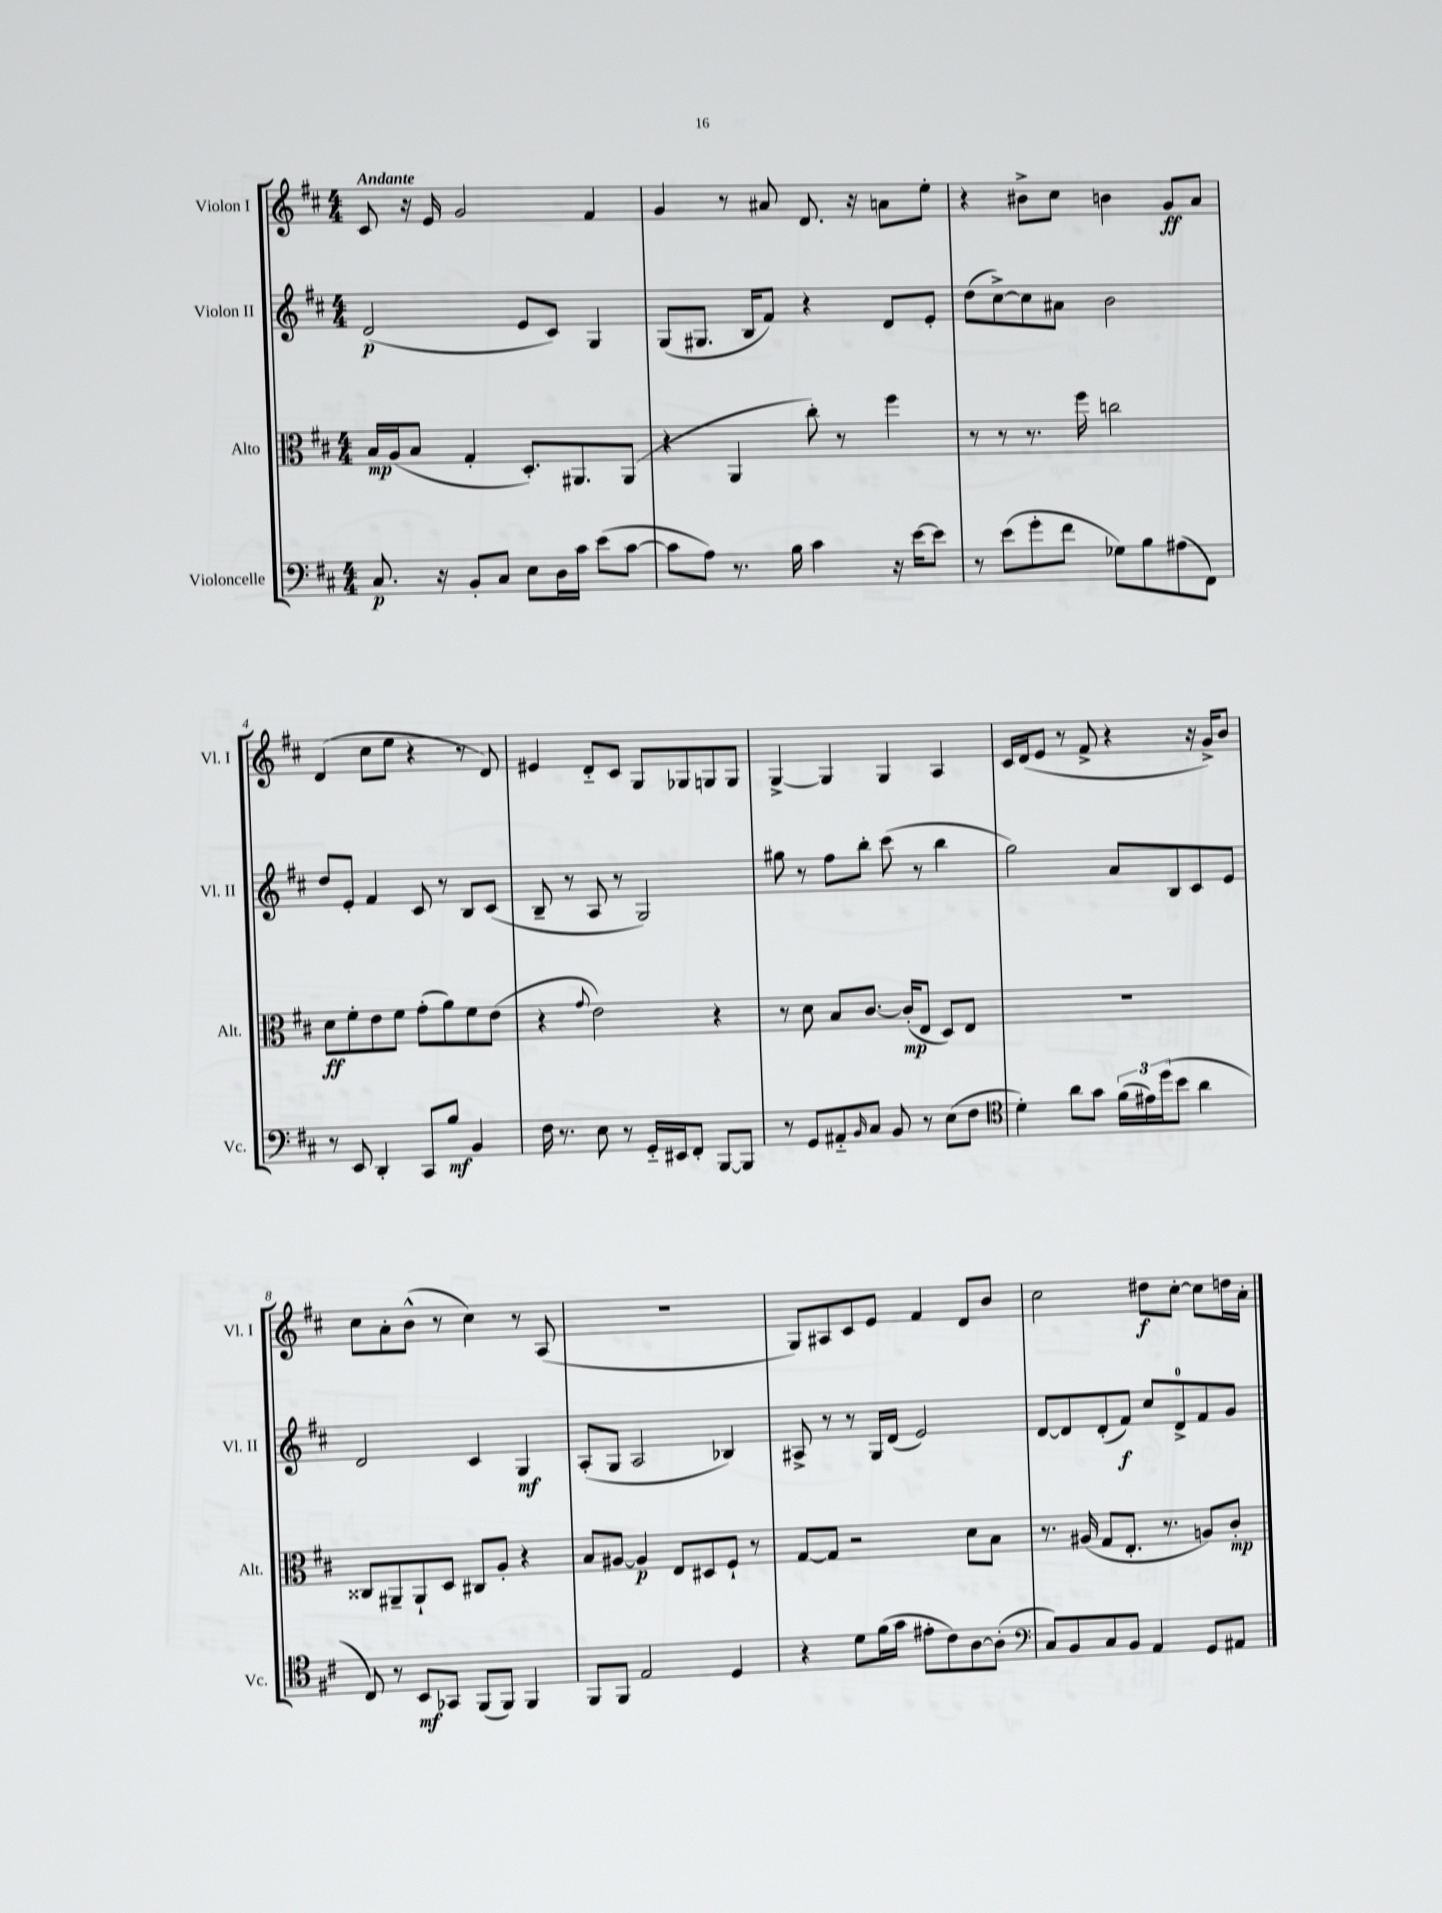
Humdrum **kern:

**kern	**dynam	**kern	**dynam	**kern	**dynam	**kern	**dynam
*part4	*part4	*part3	*part3	*part2	*part2	*part1	*part1
*staff4	*staff4	*staff3	*staff3	*staff2	*staff2	*staff1	*staff1
*I"Violoncelle	*	*I"Alto	*	*I"Violon II	*	*I"Violon I	*
*I'Vc.	*	*I'Alt.	*	*I'Vl. II	*	*I'Vl. I	*
*clefF4	*	*clefC3	*	*clefG2	*	*clefG2	*
*k[f#c#]	*	*k[f#c#]	*	*k[f#c#]	*	*k[f#c#]	*
*M4/4	*	*M4/4	*	*M4/4	*	*M4/4	*
=1	=1	=1	=1	=1	=1	=1	=1
!	!	!	!	!	!	!LO:TX:a:B:t=Andante	!
8.C#/	p	16B/LL	mp	(2d/	p	8c#/	.
.	.	(16A/J	.	.	.	.	.
.	.	8B/J	.	.	.	16r	.
16r	.	.	.	.	.	16e/	.
8BB'/L	.	4G'/	.	.	.	2g/	.
8C#/J	.	.	.	.	.	.	.
8E\L	.	8.D'/L)	.	8e/L	.	.	.
16D\L	.	.	.	8c#/J)	.	.	.
16c#\JJ	.	8.AA#X/	.	.	.	.	.
(8e\L	.	.	.	4G/	.	4f#/	.
[8c#\J	.	(8AA#/J	.	.	.	.	.
=2	=2	=2	=2	=2	=2	=2	=2
8c#\L]	.	4r	.	(8G/L	.	4g/	.
8A\J)	.	.	.	8.G#X/J	.	.	.
8.r	.	4AA/	.	.	.	8r	.
.	.	.	.	16B/KL	.	.	.
.	.	.	.	8f#/J)	.	8a#X/	.
16B\	.	.	.	.	.	.	.
4c#\	.	8cc#'\)	.	4r	.	8.d/	.
.	.	8r	.	.	.	.	.
.	.	.	.	.	.	16r	.
16r	.	4ff#\	.	8d/L	.	8an\L	.
[16e\KL	.	.	.	.	.	.	.
8e\J]	.	.	.	8e'/J	.	8ee'\J	.
=3	=3	=3	=3	=3	=3	=3	=3
8r	.	8r	.	(8dd\L	.	4r	.
(8e\L	.	8r	.	[8cc#^\)	.	.	.
8g'\	.	8.r	.	8cc#\]	.	8b#X^\L	.
8f#\J	.	.	.	8a#X\J	.	8cc#\J	.
.	.	16ff#\	.	.	.	.	.
8G-X\L)	.	2ccn\	.	2b\	.	4bn\	.
8B\	.	.	.	.	.	.	.
(8A#X\	.	.	.	.	.	8g/L	ff
8FF#\J)	.	.	.	.	.	8a/J	.
!!LO:LB:g=z
=4	=4	=4	=4	=4	=4	=4	=4
8r	.	8d\L	ff	8dd/L	.	(4d/	.
8EE/	.	8f#'\	.	8e'/J	.	.	.
4DD'/	.	8e\	.	4f#/	.	8cc#\L	.
.	.	8f#\J	.	.	.	8ee\J	.
8CC#/L	.	(8g'\L	.	8c#/	.	4r	.
8B/J	mf	8a\)	.	8r	.	.	.
4BB/	.	8f#\	.	8B/L	.	8r	.
.	.	(8e\J	.	(8c#/J	.	8d/)	.
=5	=5	=5	=5	=5	=5	=5	=5
16F#\	.	4r	.	8B~/	.	4e#X/	.
8.r	.	.	.	.	.	.	.
.	.	.	.	8r	.	.	.
.	.	8qqg/	.	.	.	.	.
8E\	.	2e\)	.	8A/	.	8d/L	.
8r	.	.	.	8r	.	8c#/J	.
16GG/LL	.	.	.	2G/)	.	8G/L	.
16EE#X/J	.	.	.	.	.	.	.
8FF#'/J	.	.	.	.	.	8G-X/	.
[8BBB/L	.	4r	.	.	.	8Gn/	.
8BBB/J]	.	.	.	.	.	8G/J	.
=6	=6	=6	=6	=6	=6	=6	=6
8r	.	8r	.	8gg#X\	.	[4G^/	.
8GG/L	.	8d\	.	8r	.	.	.
8AA#X/	.	8B/L	.	8ff#\L	.	4G/]	.
16qqBB/	.	.	.	.	.	.	.
8C#/J	.	[8.c#/J	.	8bb'\J	.	.	.
8BB/	.	.	.	(8ccc#\	.	4G/	.
.	.	(16c#'/KL]	mp	.	.	.	.
8r	.	8E/J	.	8r	.	.	.
(8E\L	.	8D/L)	.	4bb\	.	4A/	.
8F#\J	.	8E/J	.	.	.	.	.
=7	=7	=7	=7	=7	=7	=7	=7
*clefC4	*	*	*	*	*	*	*
4d'\)	.	1r	.	2gg\)	.	16c#/LL	.
.	.	.	.	.	.	(16d/J	.
.	.	.	.	.	.	8e/J	.
8a\L	.	.	.	.	.	8r	.
8g\J	.	.	.	.	.	8f#^/	.
(24f#\LL	.	.	.	8a/L	.	4r	.
24e#X\)	.	.	.	.	.	.	.
(24dd\J	.	.	.	.	.	.	.
8b\J	.	.	.	8B/	.	.	.
4a\	.	.	.	8c#/	.	16r	.
.	.	.	.	.	.	16g^/KL)	.
.	.	.	.	8e/J	.	8b/J	.
!!LO:LB:g=z
=8	=8	=8	=8	=8	=8	=8	=8
8C#/)	.	8C##X/L	.	2d/	.	8cc#\L	.
8r	.	8AA#X~/	.	.	.	8a'\	.
8BB/L	mf	8AA#`/	.	.	.	(8b^^\J	.
8GG-X/J	.	8D/J	.	.	.	8r	.
(8FF#/L	.	8C#X/L	.	4c#/	.	4cc#\)	.
8FF#/J)	.	8A'/J	.	.	.	.	.
4FF#/	.	4r	.	4G/	mf	8r	.
.	.	.	.	.	.	(8A/	.
=9	=9	=9	=9	=9	=9	=9	=9
8FF#/L	.	8B/L	.	(8A'/L	.	1r	.
8FF#/J	.	[8A#X/J	.	8G/J	.	.	.
2E/	.	4A#/]	p	2A/	.	.	.
.	.	8E/L	.	.	.	.	.
.	.	8D#X/	.	.	.	.	.
4D/	.	8F#`/J	.	4B-X/)	.	.	.
.	.	8r	.	.	.	.	.
=10	=10	=10	=10	=10	=10	=10	=10
4r	.	[8G/L	.	8A#X^/	.	8G/L)	.
.	.	8G/J]	.	8r	.	8A#X/	.
8d\L	.	2r	.	8r	.	8c#/	.
(16f#\L	.	.	.	16G/LL	.	8e/J	.
16g\JJ	.	.	.	(16d/JJ	.	.	.
8e#X'\L	.	.	.	2e/)	.	4f#/	.
8c#\)	.	.	.	.	.	.	.
[8A\	.	8d\L	.	.	.	8d/L	.
(8A'\J]	.	8B\J	.	.	.	8b/J	.
=11	=11	=11	=11	=11	=11	=11	=11
*clefF4	*	*	*	*	*	*	*
8C#/L)	.	8.r	.	[8d/L	.	2cc#\	.
8BB/	.	.	.	8d/]	.	.	.
.	.	(16A#X/	.	.	.	.	.
8C#/	.	8G/L	.	(8d'/	.	.	.
8BB/J	.	8.E'/J	.	8f#/J)	f	.	.
4AA/	.	.	.	8cc#/L	.	8dd#X\L	f
.	.	8.r	.	.	.	.	.
.	.	.	.	8d^/	.	[8cc#'\J	.
8GG/L	.	8An/L)	.	8f#/	.	8cc#\L]	.
8AA#X/J	.	8c#'/J	mp	8g/J	.	16ddn\L	.
.	.	.	.	.	.	16a'\JJ	.
==	==	==	==	==	==	==	==
*-	*-	*-	*-	*-	*-	*-	*-
